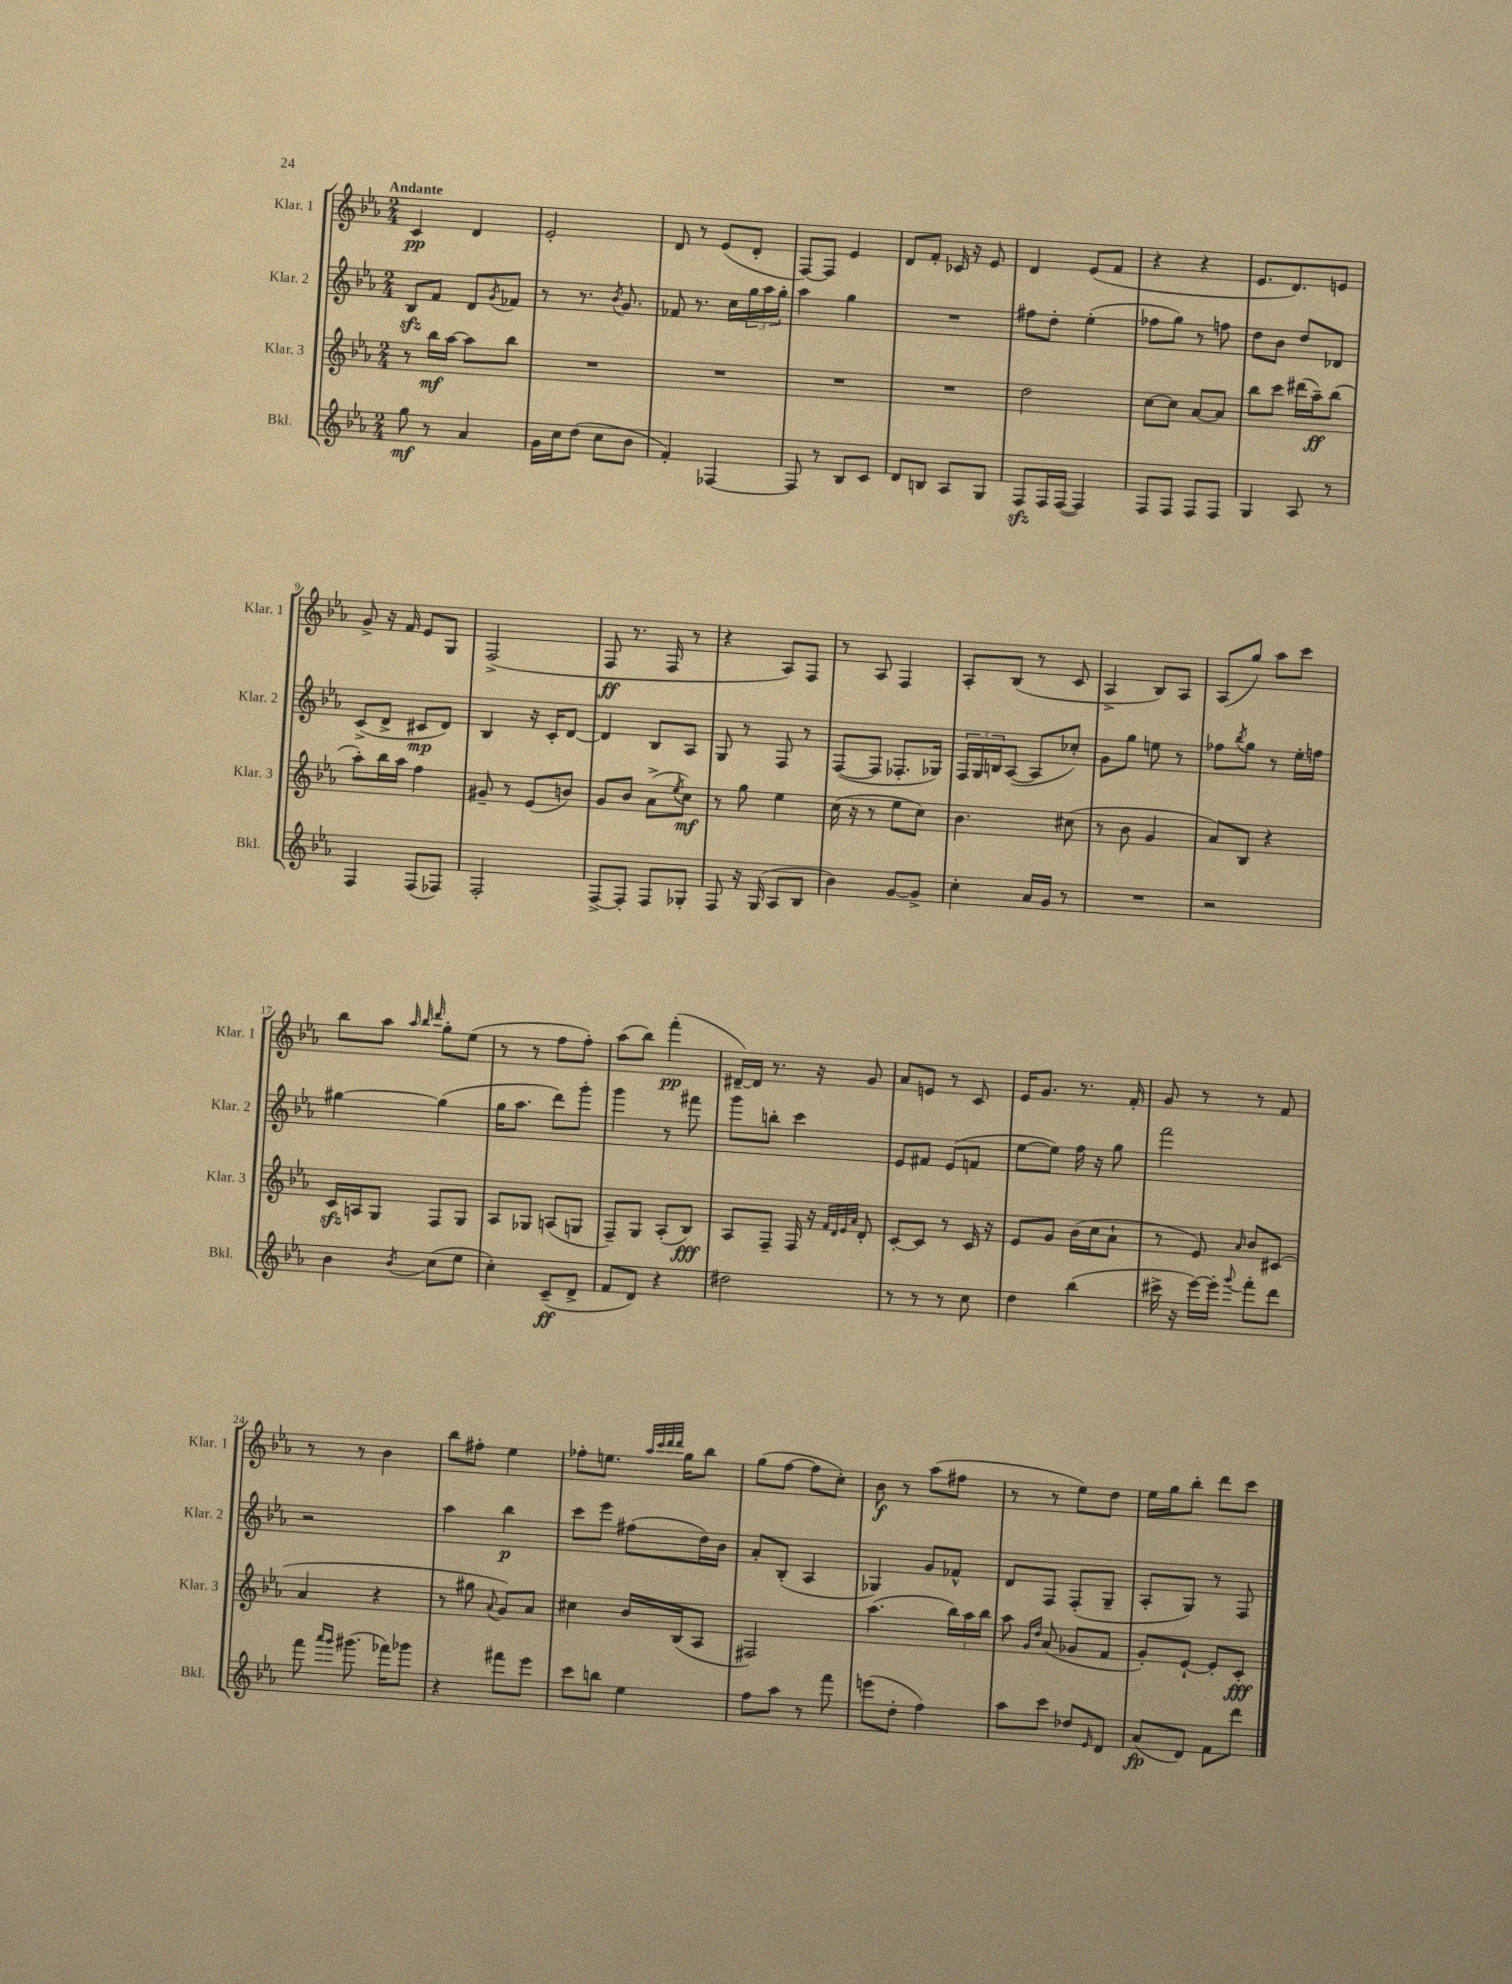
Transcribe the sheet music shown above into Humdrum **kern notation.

**kern	**kern	**kern	**kern
*staff4	*staff3	*staff2	*staff1
*clefG2	*clefG2	*clefG2	*clefG2
*k[b-e-a-]	*k[b-e-a-]	*k[b-e-a-]	*k[b-e-a-]
*M2/4	*M2/4	*M2/4	*M2/4
8gg\	8r	8B-/L	4c/
8r	16bb-\LL	8f/J	.
.	[16aa-\JJ	.	.
4a-/	8aa-\]L	8d/L	4d/
.	.	8qg/	.
.	8bb-\J	8f-/J	.
=	=	=	=
16g\LL	2r	8r	2e-'/
16cc\J	.	.	.
(8dd\J	.	8.r	.
8cc\L	.	.	.
.	.	8qb-/	.
.	.	8.g/	.
8b-\J	.	.	.
=	=	=	=
4f'/)	2r	8f-/	8d/
.	.	8.r	8r
[4F-/	.	.	(8e-/L
.	.	16cc\LL	.
.	.	24gg\	8d'/J
.	.	24aa-\	.
.	.	24gg'\JJ	.
=	=	=	=
8F-/]	2r	4aa-\	[8F/L)
8r	.	.	8F/]J
8B-/L	.	4gg\	4e-/
8c/J	.	.	.
=	=	=	=
8d/L	2r	2r	8d/L
8B/J	.	.	8f'/J
8A-/L	.	.	16c-/
.	.	.	16r
8G/J	.	.	8e-/
=	=	=	=
8F/L	2dd\	8ff#\L	4d/
16F/L	.	8dd'\J	.
([16F/JJ	.	.	.
4F/])	.	(4ee-'\	(8e-/L
.	.	.	8f/J
=	=	=	=
8F/L	[8cc\L	8ff-\L	4r
8F/J	8cc\]J	8gg\J)	.
8F/L	[8a-/L	8r	4r
8F/J	8a-/]J	8ff\	.
=	=	=	=
4G/	8bb-\L	8dd\L	8.e-/L
.	8ccc\J	8b-\J	.
.	.	.	8.d/)
8A-/	(16ddd#\LL	8dd/L	.
.	16aa-~\J)	.	.
8r	(8bb-\J	8d-/J	8e/J
=	=	=	=
4F/	8aa-'\L)	(8c^/L	8g^/
.	16bb-\L	8d^/J	16r
.	16aa-\JJ	.	16f/
(8F/L	4ff\	8c#/L	8e-/L
8F-/J)	.	8d/J)	8G/J
=	=	=	=
2F'/	8g#~/	4B-/	(2F^/
.	8r	.	.
.	(8e-/L	16r	.
.	.	16c'/LK	.
.	8b/J)	[8d/J	.
=	=	=	=
[8F^/L	8g/L	4d/]	8F/
8F'/]J	8b-/J	.	8.r
8F/L	(8a-^\L	8B-/L	.
.	.	.	16F/
.	8qee-/	.	.
8G-'/J	8cc\J)	8A-/J	8r
=	=	=	=
8F/	8r	8G/	4r
16r	8gg\	8r	.
(16G/	.	.	.
8A-/L	4ee-\	8F/	8A-/L)
8B-/J	.	8r	8F/J
=	=	=	=
4b-\)	(16cc\	([8F/L	8r
.	16r	.	.
.	8r	8F/]J	8A-/
[8g/L	8ee-\L	8.F-'/L	4F/
8g^/]J	8cc\J)	.	.
.	.	16G-/Jk)	.
=	=	=	=
4cc'\	4.b-\	24F/LL	8A-'/L
.	.	24G/	.
.	.	24B/J	.
.	.	([8A-/J	(8B-/J
16a-/LL	.	8A-/]L	8r
16g/JJ	.	.	.
8r	(8cc#\	8cc-'/J)	8c/
=	=	=	=
2r	8r	8g\L	4A-^/
.	8b-\	8gg\J	.
.	4g/	8ee\	8B-/L)
.	.	8r	8A-/J
=	=	=	=
2r	8a-/L)	8ff-\L	(8A-/L
.	.	8qbb-/	.
.	8B-/J	8gg\J	8gg/J)
.	4r	8r	8aa-\L
.	.	16ee-'\LL	8ccc\J
.	.	16ff\JJ	.
=	=	=	=
4b-\	16c/LL	[4gg#\	8bb-\L
.	16A/J	.	.
.	8G/J	.	8aa-\J
.	.	.	32qqaa-/
.	.	.	32qqbb-/
8qb-/	.	.	32qqddd/
(8cc\L	8F/L	(4gg#\]	8gg'\L
8ee-\J	8G/J	.	(8ee-\J
=	=	=	=
4cc'\)	8A-/L	16gg\LK	8r
.	.	8.aa-\J	.
.	8G-/J	.	8r
(8c~/L	(8A/L	8ddd\L)	8ff\L
8d^/J	8G/J	8ggg'\J	8ff'\J)
=	=	=	=
8f/L	8F~/L)	4ggg\	(8aa-\L
8d/J)	8G/J	.	8bb-\J)
4r	(8A-'/L	8r	(4fff'\
.	8B-/J)	8fff#\	.
=	=	=	=
2dd#\	8A-/L	8ggg\L	[16d#~/LL)
.	.	.	16d#/]JJ
.	8F~/J	8bb'\J	8.r
.	16F/	4ccc\	.
.	16r	.	16r
.	32qqf/LLL	.	.
.	32qqd/	.	.
.	32qqe-/	.	.
.	32qqa-/JJJ	.	.
.	8d'/	.	8g/
=	=	=	=
8r	[8c'/L	8e-/L	8a-/L
8r	8c/]J	8f#/J	8e/J
8r	8r	(8e-/L	8r
8cc\	16c/	8f/J	8c/
.	16r	.	.
=	=	=	=
4dd\	8e-/L	[8ee-\L	16e-/LK
.	.	.	8.g/J
.	8g/J	8ee-\]J)	.
(4bb-\	(16b-\LL	16ff\	8.r
.	16cc\J	16r	.
.	8a-`\J	8gg\	.
.	.	.	16f'/
=	=	=	=
16ccc#^\	8r	2fff\	8g/
16r	.	.	.
[16eee-\LL)	8e-/)	.	8r
16eee-'\]JJ	.	.	.
8qqggg/	16qqa-/	.	.
8fff'\L	8b-/L	.	8r
8ddd\J	(8c#/J	.	8f/
=	=	=	=
8fff\	4a-/	2r	8r
16qqaaa-/LL	.	.	.
16qqggg/JJ	.	.	.
(8.ggg#\	.	.	8r
.	4r	.	4b-\
16fff-\LK)	.	.	.
8ggg-\J	.	.	.
=	=	=	=
4r	8r	4aa-\	8bb-\L
.	8gg#\	.	8ff#'\J
.	8qqa-/	.	.
8fff#\L	8g/L)	4bb-\	4ee-\
8eee-\J	8a-/J	.	.
=	=	=	=
8ccc\L	4cc#\	8ccc\L	8ff-'\L
8bb\J	.	8eee-\J	8.ee\J
4ee-\	16b-/LL	(8ff#\L	.
.	.	.	32qqaa-/LLL
.	.	.	32qqccc/
.	.	.	32qqddd/
.	.	.	32qqddd/JJJ
.	(16B-/J	.	16gg\LK
.	8A-/J	16dd\L)	8bb-\J
.	.	16b-\JJ	.
=	=	=	=
8ff\L	2F#/)	8a-'/L	(8gg\L
8aa-\J	.	(8B-'/J	[8ff\J
8r	.	4A-/	8ff\]L
8fff\	.	.	8cc'\J)
=	=	=	=
(8eee\L	(4.aa-\	4G-/)	8b-\
8dd'\J	.	.	8r
4ff\)	.	8g/L	(8aa-\L
.	24bb-\LL)	8f-^^/J	8ff#\J
.	24aa-\	.	.
.	24bb-\JJ	.	.
=	=	=	=
8aa-\L	8aa-\	8d/L	8r
.	16qqg/LL	.	.
.	16qqdd/JJ	.	.
8ccc\J	(8a-/	8F/J	8r
8dd-/L	8g-/L	(8F'/L	8ee-\L)
16qqe-/	.	.	.
8d/J	8f/J	8G~/J	8dd\J
=	=	=	=
(8a-/L	8g'/L)	8A-'/L	16ee-\LL
.	.	.	16gg\J
8d/J)	[8e-`/J	8G/J)	8bb-'\J
8f\L	8e-'/]L	8r	8ddd\L
8ddd\J	8c'/J	8F/	8ccc\J
==	==	==	==
*-	*-	*-	*-
